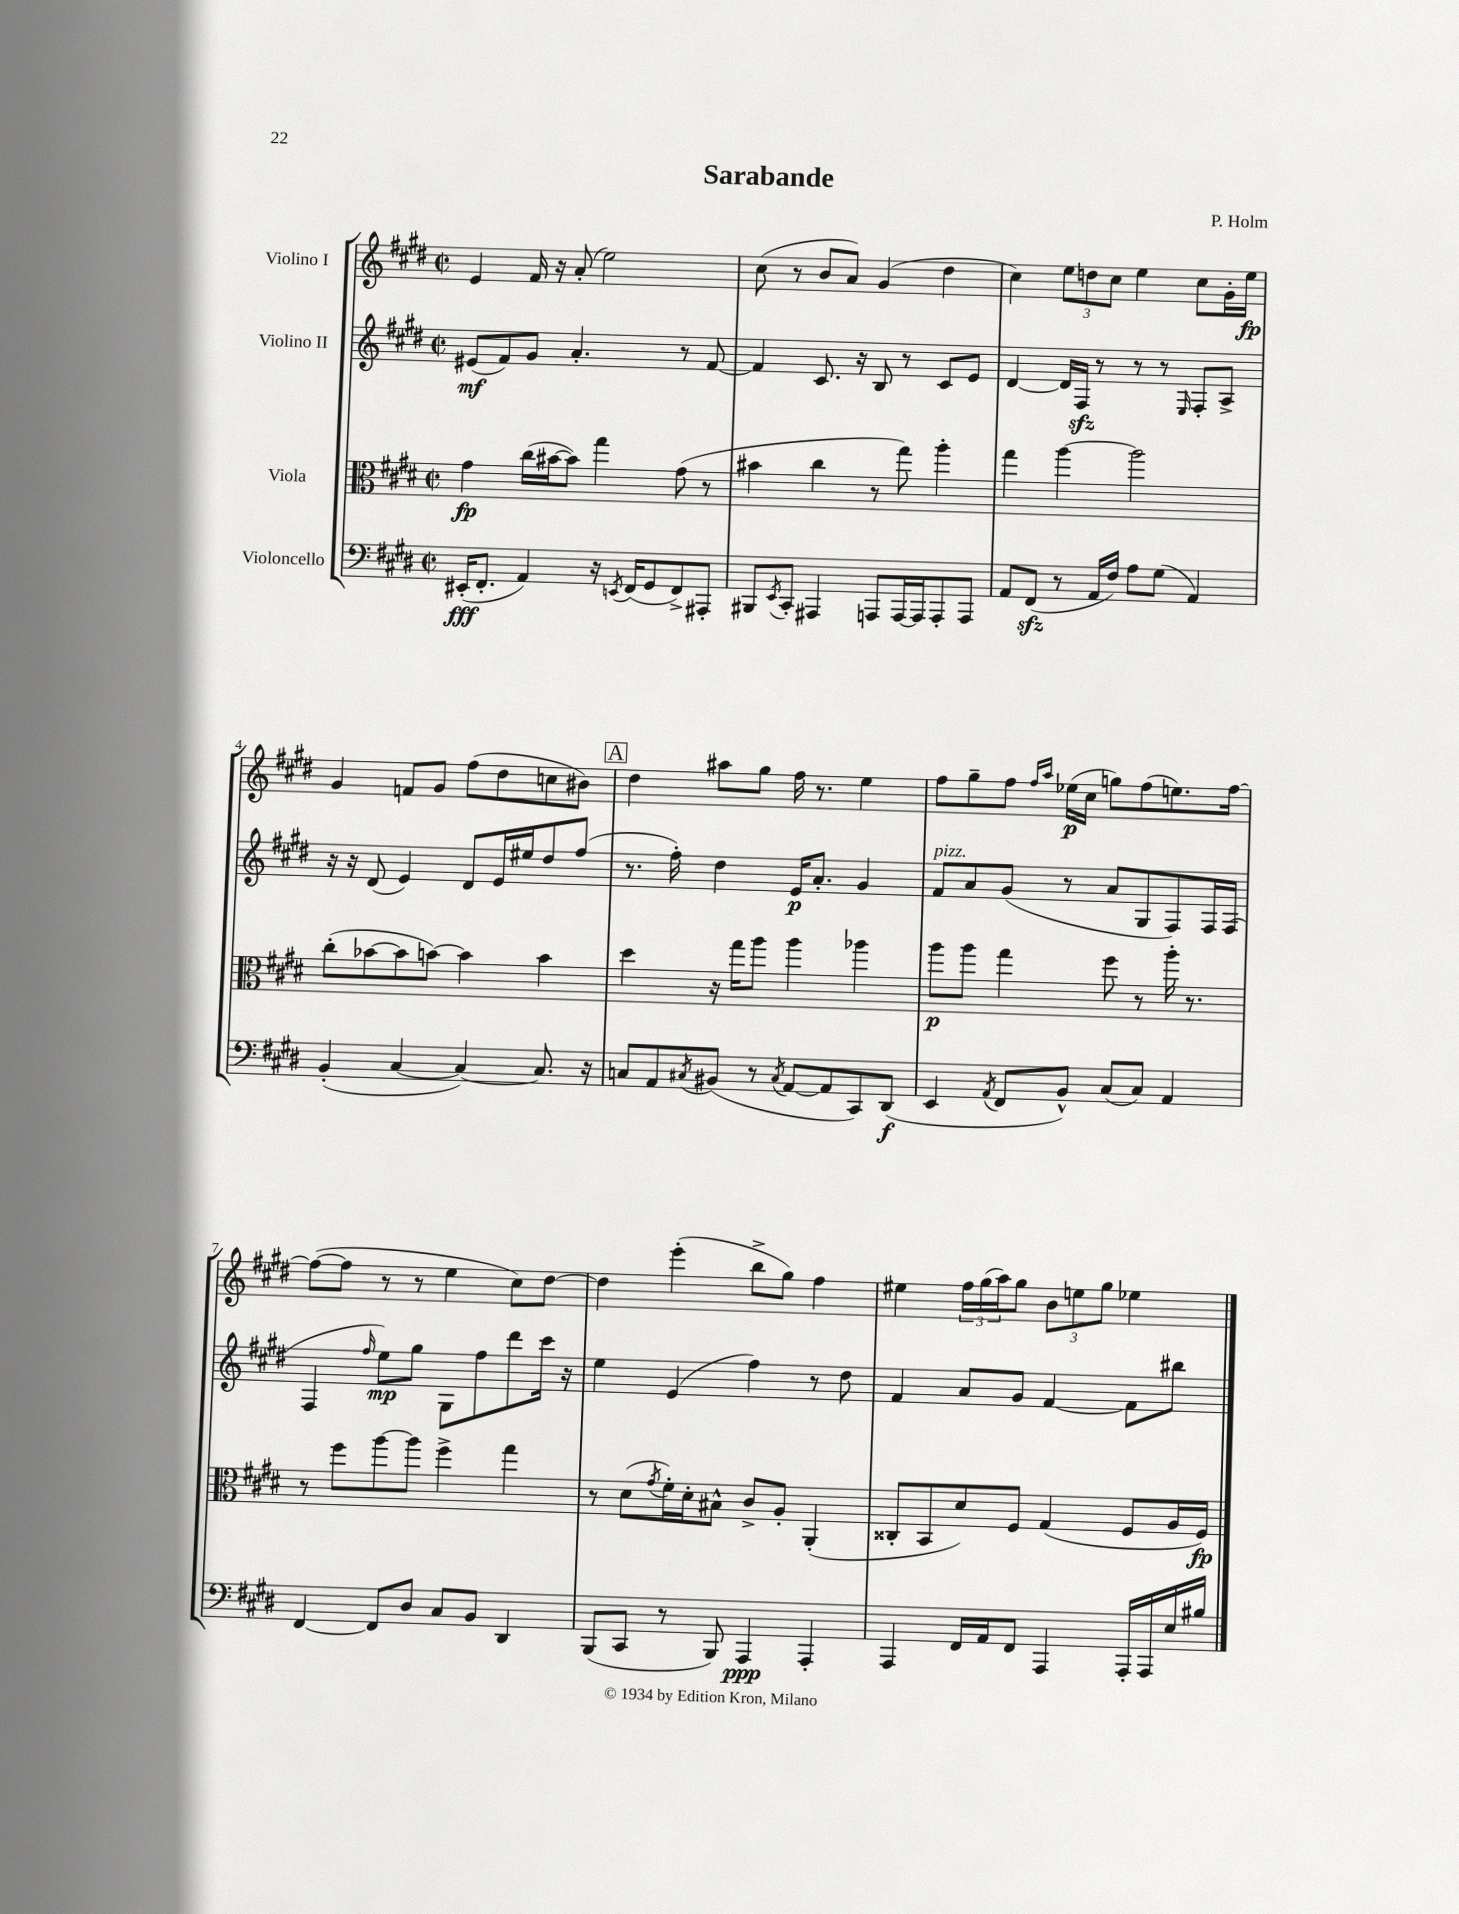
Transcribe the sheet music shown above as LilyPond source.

\header { title = "Sarabande" composer = "P. Holm" }
<<
\new StaffGroup <<
\new Staff = "s0" \with { instrumentName = "Violino I" } {
    \clef treble \key e \major \defaultTimeSignature \time 2/2
    e'4 fis'16 r16 a'8-.( e''2) |
    cis''8( r8 b'8 a'8) gis'4( dis''4 |
    cis''4) \tuplet 3/2 { e''8 d''8 cis''8 } e''4 cis''8 gis'16-. e''16\fp |
    gis'4 f'8 gis'8 fis''8( dis''8 c''8 bis'8) |
    \mark \markup { \box "A" } dis''4 ais''8 gis''8 fis''16 r8. e''4 |
    fis''8 gis''8-- fis''8 \grace { fis''16 a''16 } ees''16\p( cis''16 g''8) fis''8( e''8.) fis''16~ |
    fis''8~( fis''8 r8 r8 e''4 cis''8) dis''8~ |
    dis''4 e'''4-.( b''8-> gis''8) fis''4 |
    eis''4 \tuplet 3/2 { fis''16 gis''16( a''16) } gis''8 \tuplet 3/2 { b'8 e''8 gis''8 } ees''4 \bar "|." |
}
\new Staff = "s1" \with { instrumentName = "Violino II" } {
    \clef treble \key e \major \defaultTimeSignature \time 2/2
    eis'8\mf( fis'8) gis'8 a'4.-. r8 fis'8~ |
    fis'4 cis'8. r16 b8 r8 cis'8 e'8 |
    dis'4~ dis'16 fis16\sfz r8 r8 r8 \grace { e16 } fis8-. a8-> |
    r16 r16 dis'8( e'4) dis'8 e'16 eis''16 dis''8 fis''8( |
    \mark \markup { \box "A" } r8. fis''16-.) dis''4 e'16\p a'8.-. gis'4 |
    fis'8^\markup { \italic "pizz." } a'8 gis'8( r8 a'8 gis8 fis8) fis16 fis16( |
    fis4 \grace { fis''16 } e''8\mp) gis''8 gis8 fis''8 dis'''8 cis'''16 r16 |
    e''4 e'4( fis''4) r8 dis''8 |
    fis'4 a'8 gis'8 fis'4~ fis'8 bis''8 \bar "|." |
}
\new Staff = "s2" \with { instrumentName = "Viola" } {
    \clef alto \key e \major \defaultTimeSignature \time 2/2
    gis'4\fp cis''16( bis'16~ bis'8) gis''4 gis'8( r8 |
    bis'4 cis''4 r8 gis''8) a''4-. |
    gis''4 a''4~ a''2 |
    cis''8-.( bes'8~ bes'8 b'8~) b'4 b'4 |
    \mark \markup { \box "A" } dis''4 r16 gis''16 a''8 a''4 aes''4 |
    a''8\p a''8 gis''4 fis''8 r8 a''16-. r8. |
    r8 fis''8 a''8~ a''8 fis''4-> gis''4 |
    r8 dis'8( \acciaccatura { gis'8 } fis'16-.) dis'16-. bis8-^ cis'8-> a8-. a,4-.( |
    cisis8-. b,8 dis'8) fis8 gis4( fis8 a16 fis16\fp) \bar "|." |
}
\new Staff = "s3" \with { instrumentName = "Violoncello" } {
    \clef bass \key e \major \defaultTimeSignature \time 2/2
    eis,16-.\fff( fis,8.-. a,4) r16 \acciaccatura { e,8 } fis,16( gis,8 fis,8->) ais,,8-. |
    bis,,8 \acciaccatura { e,8 } cis,8-. ais,,4 a,,8 a,,16~ a,,16 a,,8-. a,,8 |
    a,8 fis,8\sfz( r8 a,16 fis16) a8 gis8( a,4) |
    b,4-.( cis4~ cis4~) cis8. r16 |
    \mark \markup { \box "A" } c8 a,8 \acciaccatura { cis8 } bis,8( r8 \acciaccatura { cis8 } a,8~ a,8 cis,8) dis,8\f( |
    e,4 \acciaccatura { a,8 } fis,8 b,8-^) cis8( cis8) a,4 |
    fis,4~ fis,8 dis8 cis8 b,8 dis,4 |
    b,,8( cis,8 r8 b,,8) a,,4\ppp a,,4-. |
    a,,4 fis,16 a,16 fis,8 a,,4 a,,16-. a,,16 e16 bis16 \bar "|." |
}
>>
>>
